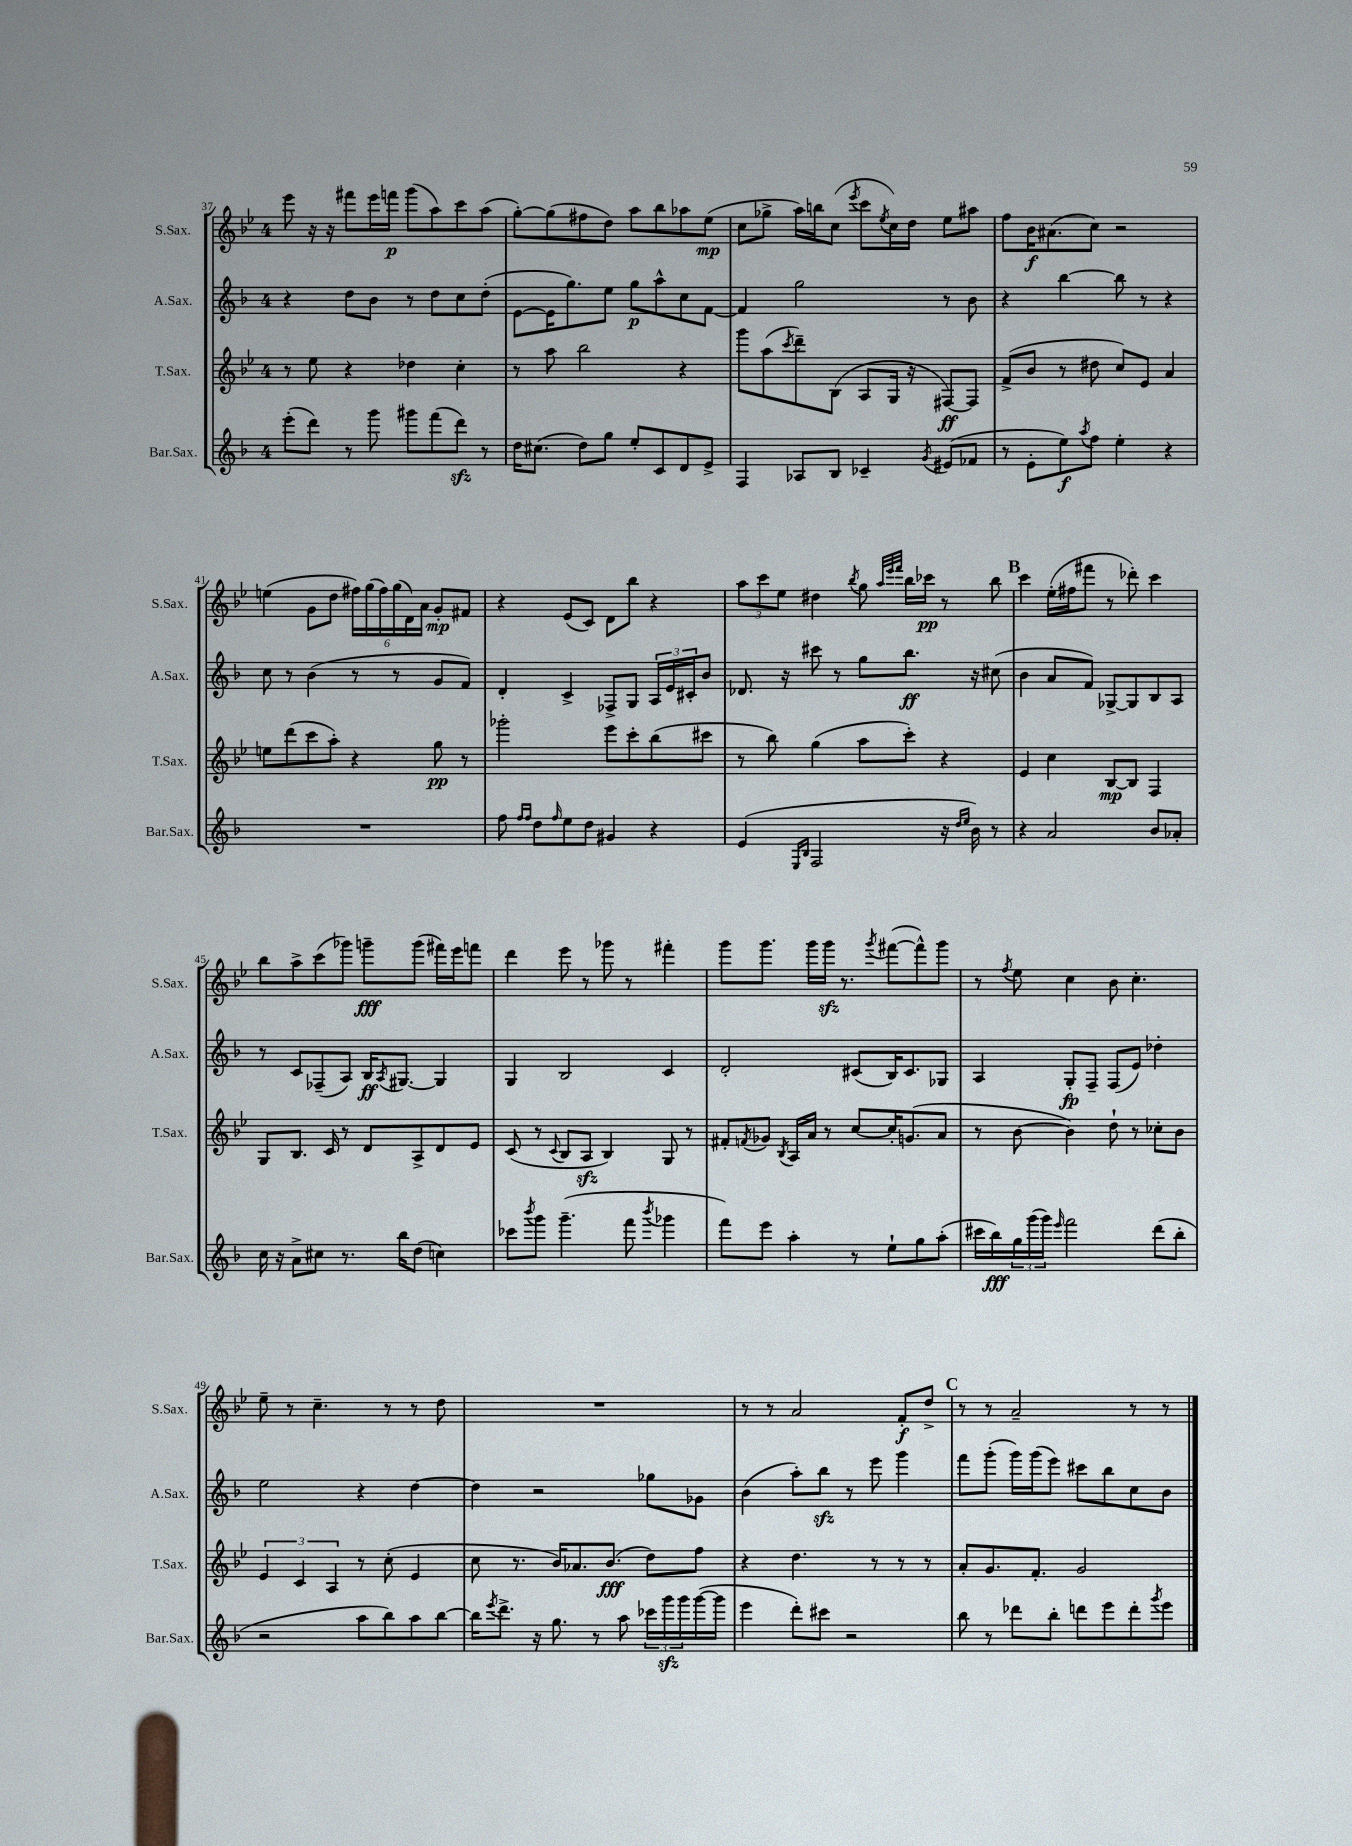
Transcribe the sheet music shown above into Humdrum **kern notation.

**kern	**dynam	**kern	**dynam	**kern	**dynam	**kern	**dynam
*part4	*part4	*part3	*part3	*part2	*part2	*part1	*part1
*staff4	*staff4	*staff3	*staff3	*staff2	*staff2	*staff1	*staff1
*I"Bar.Sax.	*	*I"T.Sax.	*	*I"A.Sax.	*	*I"S.Sax.	*
*I'Bar.Sax.	*	*I'T.Sax.	*	*I'A.Sax.	*	*I'S.Sax.	*
*clefG2	*	*clefG2	*	*clefG2	*	*clefG2	*
*k[b-]	*	*k[b-e-]	*	*k[b-]	*	*k[b-e-]	*
*M4/4	*	*M4/4	*	*M4/4	*	*M4/4	*
=37	=37	=37	=37	=37	=37	=37	=37
(8eee'\L	.	8r	.	4r	.	8eee-\	.
8ddd\J)	.	8ee-\	.	.	.	16r	.
.	.	.	.	.	.	16r	.
8r	.	4r	.	8dd\L	.	8fff#X\L	.
8ggg\	.	.	.	8b-\J	.	16eee-\L	.
.	.	.	.	.	.	16fffn\JJ	p
8ggg#X\L	.	4dd-X\	.	8r	.	(8ggg\L	.
(8fff\	.	.	.	8dd\L	.	8aa\)	.
8dddzz\J)	.	4cc'\	.	8cc\	.	8ccc\	.
8r	.	.	.	(8dd'\J	.	(8aa\J	.
=38	=38	=38	=38	=38	=38	=38	=38
16dd\KL	.	8r	.	[8e\L	.	[8gg'\L)	.
(8.cc#X\J	.	.	.	.	.	.	.
.	.	8aa\	.	16e\K]	.	(8gg\]	.
.	.	.	.	8.gg\)	.	.	.
8dd\L)	.	2bb-\	.	.	.	8ff#X\	.
8gg\J	.	.	.	8ee\J	.	8dd\J)	.
8ee'/L	.	.	.	8gg\L	p	8aa\L	.
8c/	.	.	.	8aa^^\	.	8bb-\	.
8d/	.	4r	.	8cc\	.	8aa-X\	.
8e^/J	.	.	.	[8f\J	.	(8ee-\J	mp
=39	=39	=39	=39	=39	=39	=39	=39
4F/	.	8ggg\L	.	4f/]	.	8cc\L	.
.	.	(8aa\	.	.	.	8gg-X^\J	.
.	.	8qccc/	.	.	.	.	.
8A-X/L	.	8ddd~\)	.	2gg\	.	16aa\LL)	.
.	.	.	.	.	.	16bbn\J	.
8B-/J	.	(8B-\J	.	.	.	(8cc\J	.
.	.	.	.	.	.	8qeee-/	.
4c-X~/	.	8A/L	.	.	.	8ccc\L	.
.	.	.	.	.	.	8qee-/	.
.	.	16G/Jk	.	.	.	16cc\L)	.
.	.	16r	.	.	.	16dd\JJ	.
8qg/	.	.	.	.	.	.	.
(8e#X/L	.	[8F#X/L)	ff	8r	.	8ee-\L	.
8f-X/J	.	8F#/J]	.	8b-\	.	8aa#X\J	.
=40	=40	=40	=40	=40	=40	=40	=40
8r	.	(8f^/L	.	4r	.	8ff\L	.
8e'\L	.	8b-/J	.	.	.	16b-\K	f
.	.	.	.	.	.	(8.a#X\	.
8ee\)	f	8r	.	[4bb-\	.	.	.
8qaa/	.	.	.	.	.	.	.
8ff\J	.	8dd#X\	.	.	.	8cc\J)	.
4ee'\	.	8cc/L)	.	8bb-\]	.	2r	.
.	.	8e-/J	.	8r	.	.	.
4r	.	4a/	.	4r	.	.	.
!!LO:LB:g=z
=41	=41	=41	=41	=41	=41	=41	=41
1r	.	8een\L	.	8cc\	.	(4een\	.
.	.	(8ddd\	.	8r	.	.	.
.	.	8ccc\	.	(4b-\	.	8g\L	.
.	.	8aa'\J)	.	.	.	8dd\J	.
.	.	4r	.	8r	.	24ff#X\LL)	.
.	.	.	.	.	.	(24gg\	.
.	.	.	.	.	.	24ff#\)	.
.	.	.	.	8r	.	(24gg\	.
.	.	.	.	.	.	24d\)	.
.	.	.	.	.	.	24a\JJ	.
.	.	8gg\	pp	8g/L	.	8g'/L	mp
.	.	8r	.	8f/J)	.	8f#X/J	.
=42	=42	=42	=42	=42	=42	=42	=42
8ff\	.	2ggg-X'\	.	4d'/	.	4r	.
16qqff/LL	.	.	.	.	.	.	.
16qqff/JJ	.	.	.	.	.	.	.
8dd\L	.	.	.	.	.	.	.
16qqff/	.	.	.	.	.	.	.
8ee\	.	.	.	4c^/	.	(8e-/L	.
8dd\J	.	.	.	.	.	8c/J)	.
4g#X/	.	8eee-\L	.	8F-X^/L	.	8d\L	.
.	.	8ccc'\	.	8G/J	.	8bb-\J	.
4r	.	(8bb-\	.	24A/LL	.	4r	.
.	.	.	.	24e/	.	.	.
.	.	.	.	24c#X'/J	.	.	.
.	.	8ccc#X\J	.	8b-/J	.	.	.
=43	=43	=43	=43	=43	=43	=43	=43
(4e/	.	8r	.	8.d-X/	.	12aa\L	.
.	.	.	.	.	.	12ccc\	.
.	.	8bb-\)	.	.	.	.	.
.	.	.	.	.	.	12ee-\J	.
.	.	.	.	16r	.	.	.
16qqE/LL	.	.	.	.	.	.	.
16qqB-/JJ	.	.	.	.	.	.	.
2F/	.	(4gg\	.	8ccc#X\	.	4dd#X\	.
.	.	.	.	8r	.	.	.
.	.	.	.	.	.	8qbb-/	.
.	.	8aa\L	.	8gg\L	.	8gg\	.
.	.	.	.	.	.	32qqaa/LLL	.
.	.	.	.	.	.	32qqeee-/	.
.	.	.	.	.	.	32qqfff/JJJ	.
.	.	8ccc'\J)	.	8.bb-\J	ff	16bb-\LL	.
.	.	.	.	.	.	16ccc-X\JJ	pp
16r	.	4r	.	.	.	8r	.
16qqdd/LL	.	.	.	.	.	.	.
16qqee/JJ	.	.	.	.	.	.	.
16b-\)	.	.	.	16r	.	.	.
8r	.	.	.	(8cc#X\	.	8bb-\	.
!!LO:REH:place=s1:t=B
=44	=44	=44	=44	=44	=44	=44	=44
4r	.	4e-/	.	4b-\	.	4ccc\	.
2a/	.	4cc\	.	8a/L	.	(16ee-'\LL	.
.	.	.	.	.	.	16ff#X\J	.
.	.	.	.	8f/J)	.	8fff#X\J	.
.	.	[8B-/L	mp	[8G-X^/L	.	8r	.
.	.	8B-/J]	.	8G-/]	.	8ddd-X'\)	.
8b-/L	.	4F/	.	8B-/	.	4ccc\	.
8a-X'/J	.	.	.	8A/J	.	.	.
!!LO:LB:g=z
=45	=45	=45	=45	=45	=45	=45	=45
16cc\	.	8G/L	.	8r	.	8bb-\L	.
16r	.	.	.	.	.	.	.
8a^\L	.	8.B-/J	.	8c/L	.	8aa^\	.
8cc#X\J	.	.	.	(8F-X~/	.	(8ccc\	.
.	.	16c/	.	.	.	.	.
8.r	.	8r	.	8A/J)	.	8ggg-X\J)	.
.	.	8d/L	.	16B-/KL	ff	8gggn~\L	fff
.	.	.	.	8qA/	.	.	.
16bb-\KL	.	.	.	[8.G#X/J	.	.	.
(8dd\J	.	8A^/	.	.	.	(8ggg\J	.
4ccn\)	.	8d/	.	4G#/]	.	16fff#X\LL)	.
.	.	.	.	.	.	16eee-\J	.
.	.	8e-/J	.	.	.	8fffn\J	.
=46	=46	=46	=46	=46	=46	=46	=46
8ccc-X\L	.	(8c/	.	4G/	.	4ddd\	.
8qbbb-/	.	.	.	.	.	.	.
8ggg\J	.	8r	.	.	.	.	.
.	.	8qqc/	.	.	.	.	.
(4.ggg~\	.	8B-/L	.	2B-/	.	8eee-\	.
.	.	8Azz/J	.	.	.	8r	.
.	.	4B-/)	.	.	.	8ggg-X\	.
8fff\	.	.	.	.	.	8r	.
8qbbb-/	.	.	.	.	.	.	.
4ggg-X\	.	8G/	.	4c/	.	4fff#X'\	.
.	.	8r	.	.	.	.	.
=47	=47	=47	=47	=47	=47	=47	=47
8fff\L)	.	8f#X'/L	.	2d'/	.	8ggg\L	.
.	.	8qfn/	.	.	.	.	.
8eee\J	.	8g-X/J	.	.	.	8.ggg\J	.
.	.	8qB-/	.	.	.	.	.
4aa'\	.	16A/LL	.	.	.	.	.
.	.	16a/JJ	.	.	.	16ggg\LL	.
.	.	8r	.	.	.	16gggzz\JJ	.
.	.	.	.	.	.	8.r	.
8r	.	[8cc/L	.	(8c#X/L	.	.	.
.	.	.	.	.	.	8qggg/	.
8ee`\L	.	16cc'/K]	.	16B-/K)	.	([8fff#X\L	.
.	.	(8.gn/	.	8.c#/	.	.	.
8gg\	.	.	.	.	.	8fff#^^\])	.
(8aa'\J	.	8a/J	.	8G-X/J	.	8ggg\J	.
=48	=48	=48	=48	=48	=48	=48	=48
16ccc#X\LL	.	8r	.	4A/	.	8r	.
16bb-\)	fff	.	.	.	.	.	.
.	.	.	.	.	.	8qff/	.
24gg\	.	[8b-\	.	.	.	8ee-\	.
(24ggg\	.	.	.	.	.	.	.
24ggg\JJ)	.	.	.	.	.	.	.
16qqeee/	.	.	.	.	.	.	.
2fff\	.	4b-\])	.	8G'/L	fp	4cc\	.
.	.	.	.	8F~/J	.	.	.
.	.	8dd`\	.	(8F/L	.	8b-\	.
.	.	8r	.	8e/J)	.	4.cc'\	.
(8ddd\L	.	8cc-X'\L	.	4dd-X'\	.	.	.
8bb-'\J	.	8b-\J	.	.	.	.	.
!!LO:LB:g=z
=49	=49	=49	=49	=49	=49	=49	=49
2r	.	6e-/	.	2ee\	.	8ee-~\	.
.	.	.	.	.	.	8r	.
.	.	6c/	.	.	.	.	.
.	.	.	.	.	.	4.cc~\	.
.	.	6A/	.	.	.	.	.
8aa\L	.	8r	.	4r	.	.	.
8bb-\)	.	(8cc'\	.	.	.	8r	.
8aa\	.	4e-/	.	[4dd\	.	8r	.
[8bb-\J	.	.	.	.	.	8dd\	.
=50	=50	=50	=50	=50	=50	=50	=50
16bb-\KL]	.	8cc\	.	4dd\]	.	1r	.
8qeee/	.	.	.	.	.	.	.
8.ddd^\J	.	.	.	.	.	.	.
.	.	8.r	.	.	.	.	.
16r	.	.	.	2r	.	.	.
8.gg\	.	16b-/KL)	.	.	.	.	.
.	.	8.a-X/	.	.	.	.	.
8r	.	.	.	.	.	.	.
.	.	(8.b-/J	fff	.	.	.	.
8aa\	.	.	.	.	.	.	.
24ccc-X\LL	.	8dd\L)	.	8gg-X\L	.	.	.
24gggzz\	.	.	.	.	.	.	.
24ggg\	.	.	.	.	.	.	.
([16ggg\	.	8ff\J	.	8g-X\J	.	.	.
16ggg\JJ]	.	.	.	.	.	.	.
=51	=51	=51	=51	=51	=51	=51	=51
4eee\	.	4r	.	(4b-\	.	8r	.
.	.	.	.	.	.	8r	.
8ddd'\L)	.	4.dd\	.	8aa'\L)	.	2a/	.
8ccc#X\J	.	.	.	8bb-zz\J	.	.	.
2r	.	.	.	8r	.	.	.
.	.	8r	.	8eee\	.	.	.
.	.	8r	.	4ggg\	.	8f'/L	f
.	.	8r	.	.	.	8dd^/J	.
!!LO:REH:place=s1:t=C
=52	=52	=52	=52	=52	=52	=52	=52
8bb-\	.	8a'/L	.	8fff\L	.	8r	.
8r	.	8.g/	.	(8ggg'\J	.	8r	.
8ddd-X\L	.	.	.	16ggg\LL)	.	2a~/	.
.	.	8.f'/J	.	(16ggg\J	.	.	.
8bb-'\J	.	.	.	8eee\J)	.	.	.
8dddn\L	.	2g/	.	8ccc#X\L	.	.	.
8eee\	.	.	.	8bb-\	.	.	.
8ddd'\	.	.	.	8cc\	.	8r	.
8qggg/	.	.	.	.	.	.	.
8eee\J	.	.	.	8b-\J	.	8r	.
==	==	==	==	==	==	==	==
*-	*-	*-	*-	*-	*-	*-	*-
